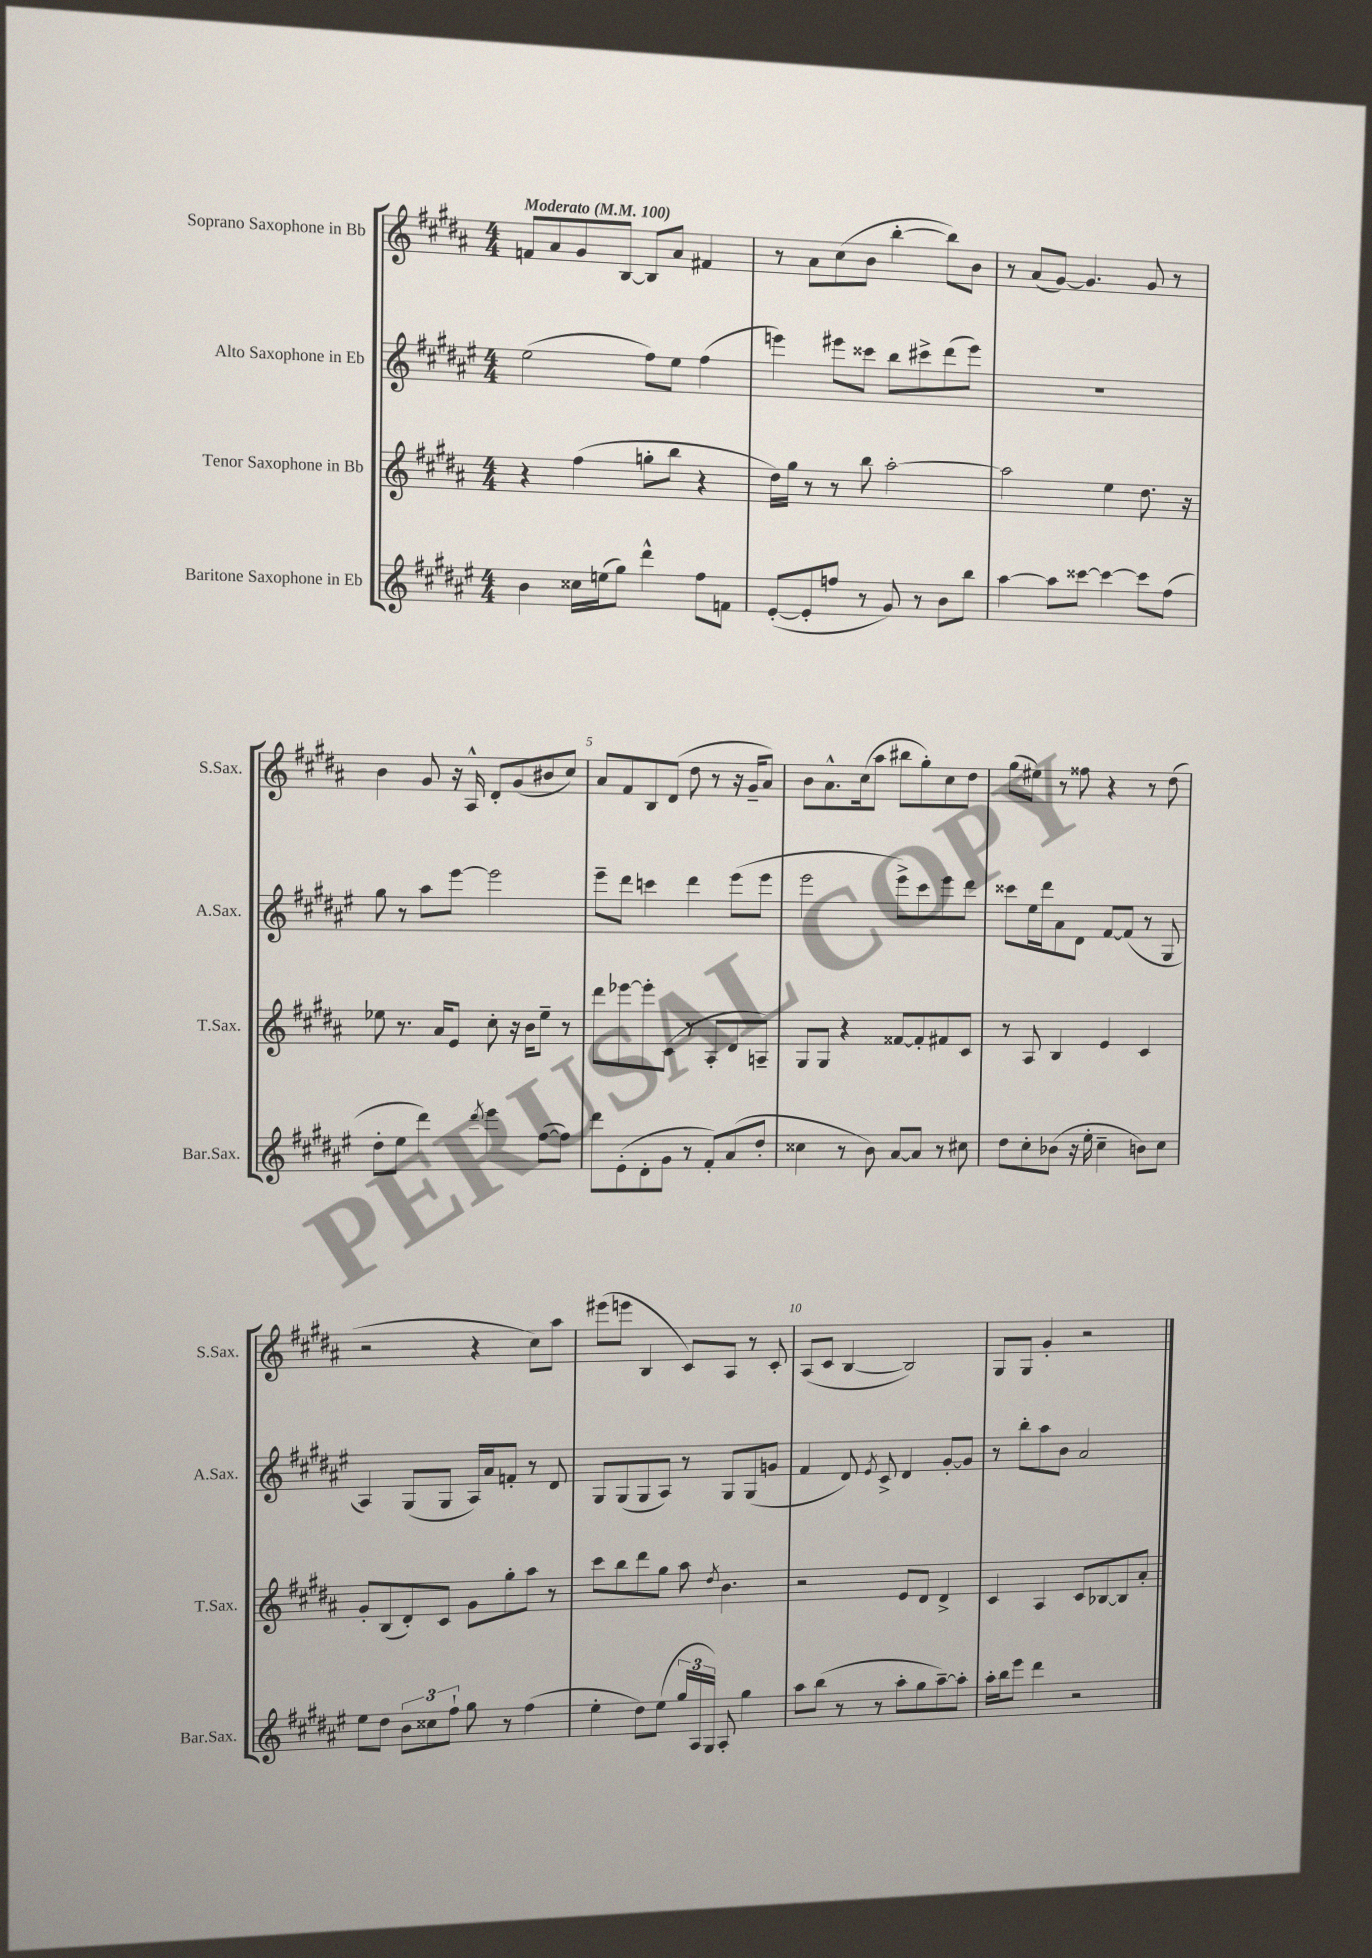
<<
\new StaffGroup <<
\new Staff = "s0" \with { instrumentName = "Soprano Saxophone in Bb" shortInstrumentName = "S.Sax." } {
    \clef treble \key b \major \numericTimeSignature \time 4/4 \tempo "Moderato" 4 = 100
    \autoBeamOff f'8[ ais'8 gis'8 b8]~ b8[ ais'8] fis'4 |
    r8 ais'8[ cis''8( b'8] b''4~-. b''8[) b'8] |
    r8 ais'8[( gis'8]~) gis'4. gis'8 r8 |
    b'4 gis'8 r16 ais16-^ dis'8[-. gis'8( bis'8 cis''8]) |
    ais'8[ fis'8 b8 dis'8]( dis''8 r8 r16 gis'16[-- ais'8]) |
    b'8[ ais'8.-^ cis''16( ais''8] bis''8[ gis''8-.) cis''8 dis''8] |
    gis''8[( eis''8]) r8 fisis''8 r4 r8 dis''8( |
    r2 r4 cis''8[) ais''8] |
    eis'''8[( e'''8] b4 cis'8[) ais8] r8 cis'8-. |
    ais8[( cis'8] b4~ b2) |
    gis8[ gis8] gis'4-. r2 \bar "|." |
}
\new Staff = "s1" \with { instrumentName = "Alto Saxophone in Eb" shortInstrumentName = "A.Sax." } {
    \clef treble \key fis \major \numericTimeSignature \time 4/4
    \autoBeamOff eis''2( fis''8[) eis''8] fis''4( |
    e'''4) eis'''8[ cisis'''8] b''8[ cis'''8-> dis'''8( eis'''8]) |
    R1 |
    gis''8 r8 ais''8[ eis'''8]~ eis'''2 |
    eis'''8[-- dis'''8] c'''4 dis'''4 eis'''8[( eis'''8] |
    eis'''2 eis'''8[->) cis'''8 eis'''8 dis'''8] |
    cisis'''8[ eis''16 dis'''16 ais'8 dis'8] fis'8[~ fis'8]( r8 gis8 |
    ais4) gis8[( gis8] ais16[) ais'16 f'8]-. r8 dis'8 |
    gis8[ gis8( gis8 ais8]) r8 gis8[ gis8( g'8] |
    fis'4 dis'8) \acciaccatura { eis'8 } cis'8-> dis'4 gis'8[~-. gis'8] |
    r8 b''8[-. ais''8 b'8] ais'2 \bar "|." |
}
\new Staff = "s2" \with { instrumentName = "Tenor Saxophone in Bb" shortInstrumentName = "T.Sax." } {
    \clef treble \key b \major \numericTimeSignature \time 4/4
    \autoBeamOff r4 fis''4( g''8[-. b''8] r4 |
    dis''16[) gis''16] r8 r8 b''8 ais''2~-. |
    ais''2 e''4 dis''8. r16 |
    ees''8 r8. ais'16[ e'8] cis''8-. r16 b'16[ ees''8]-- r8 |
    dis'''8[ ees'''8~ ees'''8-. cis'8]( r8 ais8[-. dis'8 a8]--) |
    gis8[ gis8] r4 fisis'8[~ fisis'8-. fis'8 cis'8] |
    r8 ais8 b4 e'4 cis'4 |
    gis'8[-. b8( dis'8-.) cis'8] gis'8[ gis''8-. ais''8] r8 |
    cis'''8[ b''8 dis'''8 gis''8] ais''8 \acciaccatura { dis''8 } b'4. |
    r2 e'8[ dis'8] dis'4-> |
    cis'4 ais4 cis'8[ bes8~ bes8 ais'8]-. \bar "|." |
}
\new Staff = "s3" \with { instrumentName = "Baritone Saxophone in Eb" shortInstrumentName = "Bar.Sax." } {
    \clef treble \key fis \major \numericTimeSignature \time 4/4
    \autoBeamOff b'4 cisis''16[ e''16( gis''8]) dis'''4-^ fis''8[ f'8] |
    eis'8[~-.( eis'8-. f''8] r8 gis'8) r8 b'8[ b''8] |
    ais''4~ ais''8[ cisis'''8]~ cisis'''4~ cisis'''8[ fis''8]( |
    dis''8[-. eis''8] dis'''4) \acciaccatura { dis'''8 } eis'''4 fis''8[~( fis''8]) |
    dis'''8[ eis'8-.( dis'8-. gis'8] r8 fis'8[-.) ais'8( dis''8]-. |
    cisis''4 r8 b'8) ais'8[~ ais'8] r8 cis''8 |
    dis''8[ cis''8-. bes'8]( r16 eis''16-. cis''4-- b'8[) cis''8] |
    eis''8[ dis''8] \tuplet 3/2 { b'8[ cisis''8 fis''8]-! } gis''8 r8 fis''4( |
    eis''4-. dis''8[) eis''8]( \tuplet 3/2 { gis''16[ ais16 gis16]) } ais8-. gis''4 |
    ais''8[ b''8]( r8 r8 ais''8[-. gis''8 ais''8~--) ais''8]-. |
    ais''16[-. b''16 eis'''8] dis'''4 r2 \bar "|." |
}
>>
>>
\layout { \context { \Score \override BarNumber.break-visibility = ##(#f #t #t) barNumberVisibility = #(every-nth-bar-number-visible 5) } }
